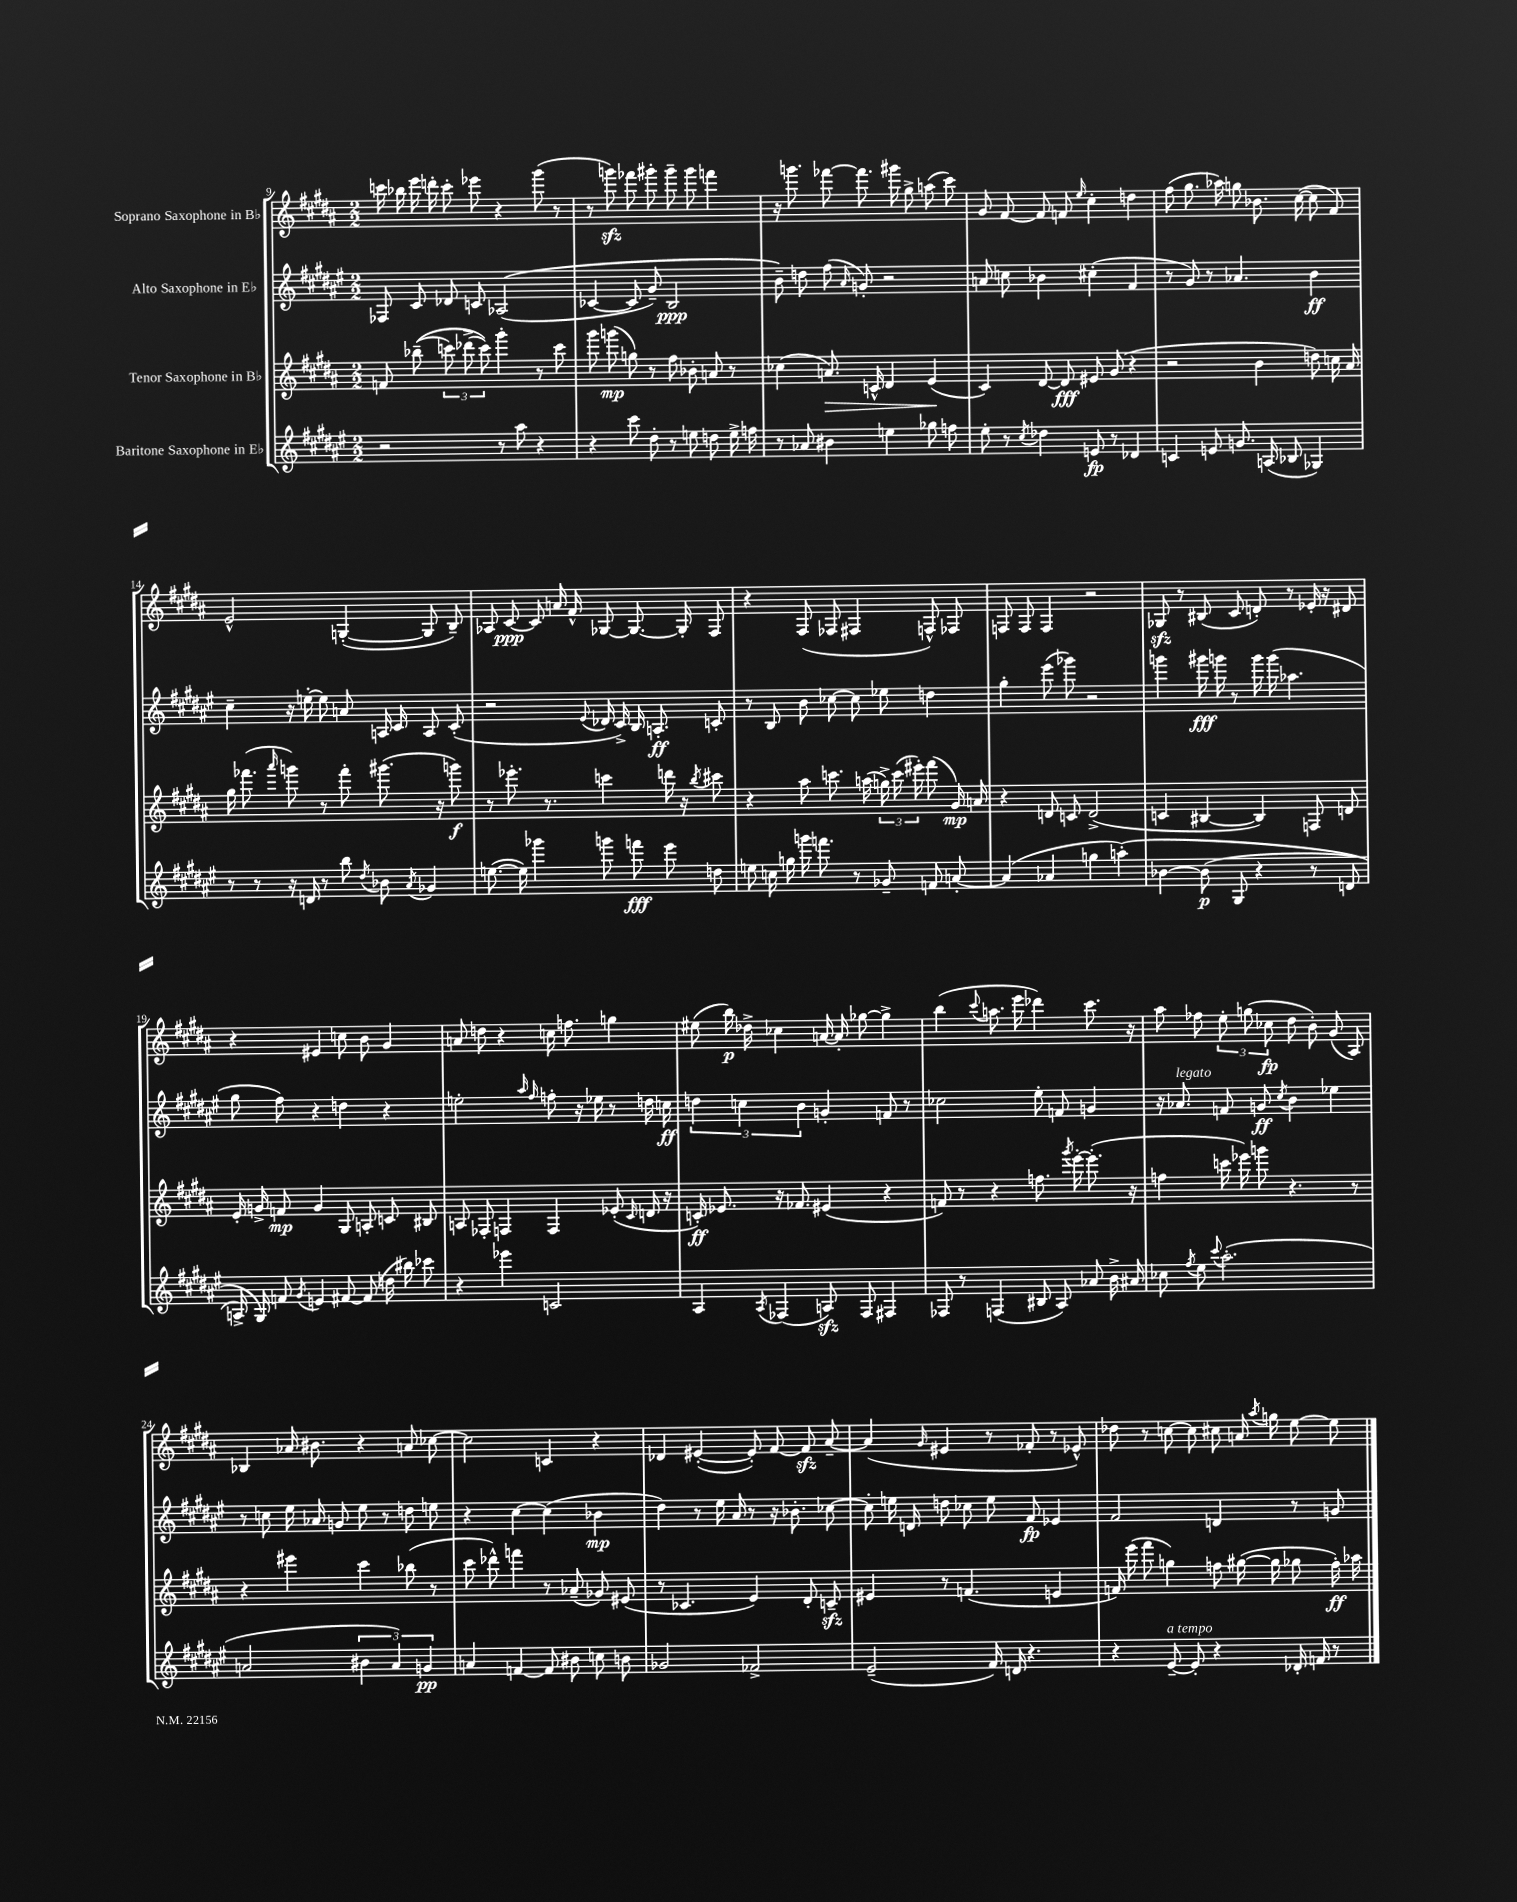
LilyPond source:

<<
\new StaffGroup <<
\new Staff = "s0" \with { instrumentName = "Soprano Saxophone in Bb" } {
    \clef treble \key b \major \numericTimeSignature \time 2/2
    \autoBeamOff c'''16 bes''16 e'''16 d'''16-. c'''8-. ees'''8 r4 gis'''8( r8 |
    r8 g'''8\sfz) fes'''8 gis'''8-. gis'''8-- gis'''8 f'''4 |
    r16 g'''8. fes'''8~ fes'''8. gis'''16 gis''8-> a''8( cis'''8) |
    gis'8 fis'8~ fis'8 f'8 \grace { e''16 } cis''4-. d''4 |
    fis''8( gis''8. aes''16) g''8 bes'8. cis''16~( cis''8 fis'8) |
    e'2-^ g4~-.( g8 b8--) |
    aes8 cis'8~\ppp cis'8 a'16 fis'16-^ ges8~ ges8.~ ges16-. fis8 |
    r4 fis8( fes8 fis4 f8-^) fes8 |
    f8 f8 f4 r2 |
    ges8\sfz r8 bis8( cis'8 d'8-.) r8 ees'16-. r16 dis'8 |
    r4 eis'4 c''8 b'8 gis'4 |
    a'8 d''8 r4 c''16 f''8. g''4 |
    eis''8( b''16\p) des''16-> ces''4 a'16~ a'16-. ges''8~ ges''4-> |
    b''4( \appoggiatura { cis'''8 } a''8. e'''16 des'''4) cis'''8. r16 |
    ais''8 fes''8 \tuplet 3/2 { e''8-. g''8( ces''8\fp } dis''8 b'8-.) gis'8( ais8) |
    bes4 aes'16 bis'8. r4 a'8 ces''8~ |
    ces''2 c'4 r4 |
    des'4 eis'4~-.( eis'8-.) fis'8~ fis'8\sfz ais'8~-- |
    ais'4( \grace { gis'16 } eis'4 r8 fes'8-. r8 ees'8-^) |
    des''8 r8 c''8~ c''8 cis''8 a'16 \acciaccatura { ais''8 } g''16 e''8~ e''8 \bar "|." |
}
\new Staff = "s1" \with { instrumentName = "Alto Saxophone in Eb" } {
    \clef treble \key fis \major \numericTimeSignature \time 2/2
    \autoBeamOff fes8 cis'8 des'8 c'8 aes2(\( |
    ces'4~ ces'8 gis'8--) b2\ppp |
    b'8--\) d''8 fis''8( \grace { ais'16 } g'8-.) r2 |
    a'8 c''8 bes'4 cis''4-.( fis'4 |
    r8 gis'8) r8 aes'4. b'4\ff |
    cis''4-- r16 e''16~-. e''8 a'8 a16 cis'16 a8 cis'8-.( |
    r2 \appoggiatura { eis'8 } des'16 cis'16->) b16 a8.-.\ff c'8-. |
    r8 b8 b'8 ces''8~ ces''8 ees''8 d''4 |
    gis''4-. eis'''8( ges'''8) r2 |
    g'''4 gis'''16\fff g'''16 r8 g'''16 g'''16( aes''4. |
    gis''8 fis''8) r4 d''4 r4 |
    e''2-. \grace { ais''16 fis''16 } f''8-. r16 ees''16 r8 d''16 c''16\ff |
    \tuplet 3/2 { d''4 c''4 b'4 } g'4-. f'8 r8 |
    ces''2 eis''8-. f'8 g'4 |
    r16 aes'8.^\markup { \italic "legato" } f'8 g'8\ff \acciaccatura { cis''8 } b'4 ees''4 |
    r8 c''8 eis''16 aes'16 g'8 eis''8 r8 d''8 e''8 |
    r4 cis''4~ cis''4( bes'4\mp |
    dis''4) r8 eis''16 ais'16 r8 r16 bes'8.-. ces''8~ |
    ces''8-. e''16 d'16 d''8 ces''8 e''8 fis'8\fp ees'4 |
    fis'2 d'4 r8 g'8 \bar "|." |
}
\new Staff = "s2" \with { instrumentName = "Tenor Saxophone in Bb" } {
    \clef treble \key b \major \numericTimeSignature \time 2/2
    \autoBeamOff f'8 bes''8--(\( \tuplet 3/2 { c'''8) des'''8->( c'''8)\) } gis'''4-. r8 c'''8 |
    gis'''8 g'''8\mp( g''8) r8 fis''8 bes'8-. a'8 r8 |
    ces''4( a'8.\>) c'16-^ dis'4 e'4\!( |
    cis'4) dis'8~ dis'8\fff eis'8 gis'8( r4 |
    r2 b'4 d''8) c''16 ais'16 |
    gis''16 fes'''8.( \grace { ais'''16 } g'''8) r8 fes'''8-. gis'''8.( r16 g'''8\f) |
    r8 ees'''8.-. r8. c'''4 d'''16 r16 \acciaccatura { b''8 } cis'''8 |
    r4 ais''8 c'''8. a''16( \tuplet 3/2 { g''16->) c'''16( eis'''16-.) } fis'''8( gis'16\mp) a'16 |
    r4 d'8 c'8 d'2->( |
    c'4 bis4~ bis4) f8 d'8 |
    e'16-. g'16-> f'8\mp g'4 gis8 a8-. c'8 bis8 |
    a8 fes8-. f4 f4 ees'8-.( \grace { cis'16 } d'16 r16 |
    c'16-.\ff) ees'8. r16 fes'8. eis'4( r4 |
    f'8) r8 r4 f''8. \acciaccatura { gis'''8 } e'''16~-. e'''8.-.( r16 |
    f''4 c'''16 ees'''16) g'''8 r4. r8 |
    r4 eis'''4 cis'''4 bes''8( r8 |
    cis'''8 des'''8-^) f'''4 r8 aes'8--( ges'8) eis'8( |
    r8 ces'4. e'4) dis'8-. c'8--\sfz |
    eis'4 r8 f'4.( e'4 |
    f'16) e'''16( fis'''8 g''4) f''8 gis''16~( gis''16 ges''8 f''16-.\ff) aes''16 \bar "|." |
}
\new Staff = "s3" \with { instrumentName = "Baritone Saxophone in Eb" } {
    \clef treble \key fis \major \numericTimeSignature \time 2/2
    \autoBeamOff r2 r8 ais''8 r4 |
    r4 cis'''8 dis''8-. r8 e''8 d''8 e''16-> f''16 |
    r8 aes'8 bis'4 e''4 ges''8 f''8 |
    eis''8-. r8 \acciaccatura { cis''8 } des''4 e'8\fp r8 des'4 |
    c'4 e'8 g'8. a16( bes8 ges4) |
    r8 r8 r16 d'16 r8 b''8 \acciaccatura { dis''8 } bes'8 \acciaccatura { ais'8 } ges'4 |
    e''8.~( e''16) ges'''4 g'''8 f'''8\fff eis'''8 d''8 |
    e''8 c''16 g''16 g'''16 f'''8. r8 ges'8-- f'8 a'8~-. |
    a'4( aes'4 g''4 a''4-.)\( |
    bes'4~ bes'8\p( gis8 r4 r8 d'8 |
    a16->) gis16\) f'8 \acciaccatura { gis'8 } e'4 fis'8~ fis'8( d''16 bis''16) ces'''8 |
    r4 ees'''4 c'2 |
    ais4 \acciaccatura { ais8 } fes4( a8\sfz) fes8 fis4 |
    fes8 r8 f4( bis8 ais8) aes'8 b'16-> ais'16 |
    ces''8 \acciaccatura { fis''8 } eis''8 \appoggiatura { cis'''8 } ais''2.-.( |
    a'2 \tuplet 3/2 { bis'4 a'4) g'4\pp } |
    a'4 f'4~ f'8 bis'8 c''8 b'8 |
    ges'2 fes'2-> |
    eis'2--( fis'16) d'16 r4. |
    r4 eis'8~--^\markup { \italic "a tempo" } eis'8-. r4 des'16-. f'16 r8 \bar "|." |
}
>>
>>
\layout { \context { \Score currentBarNumber = #9 } }
